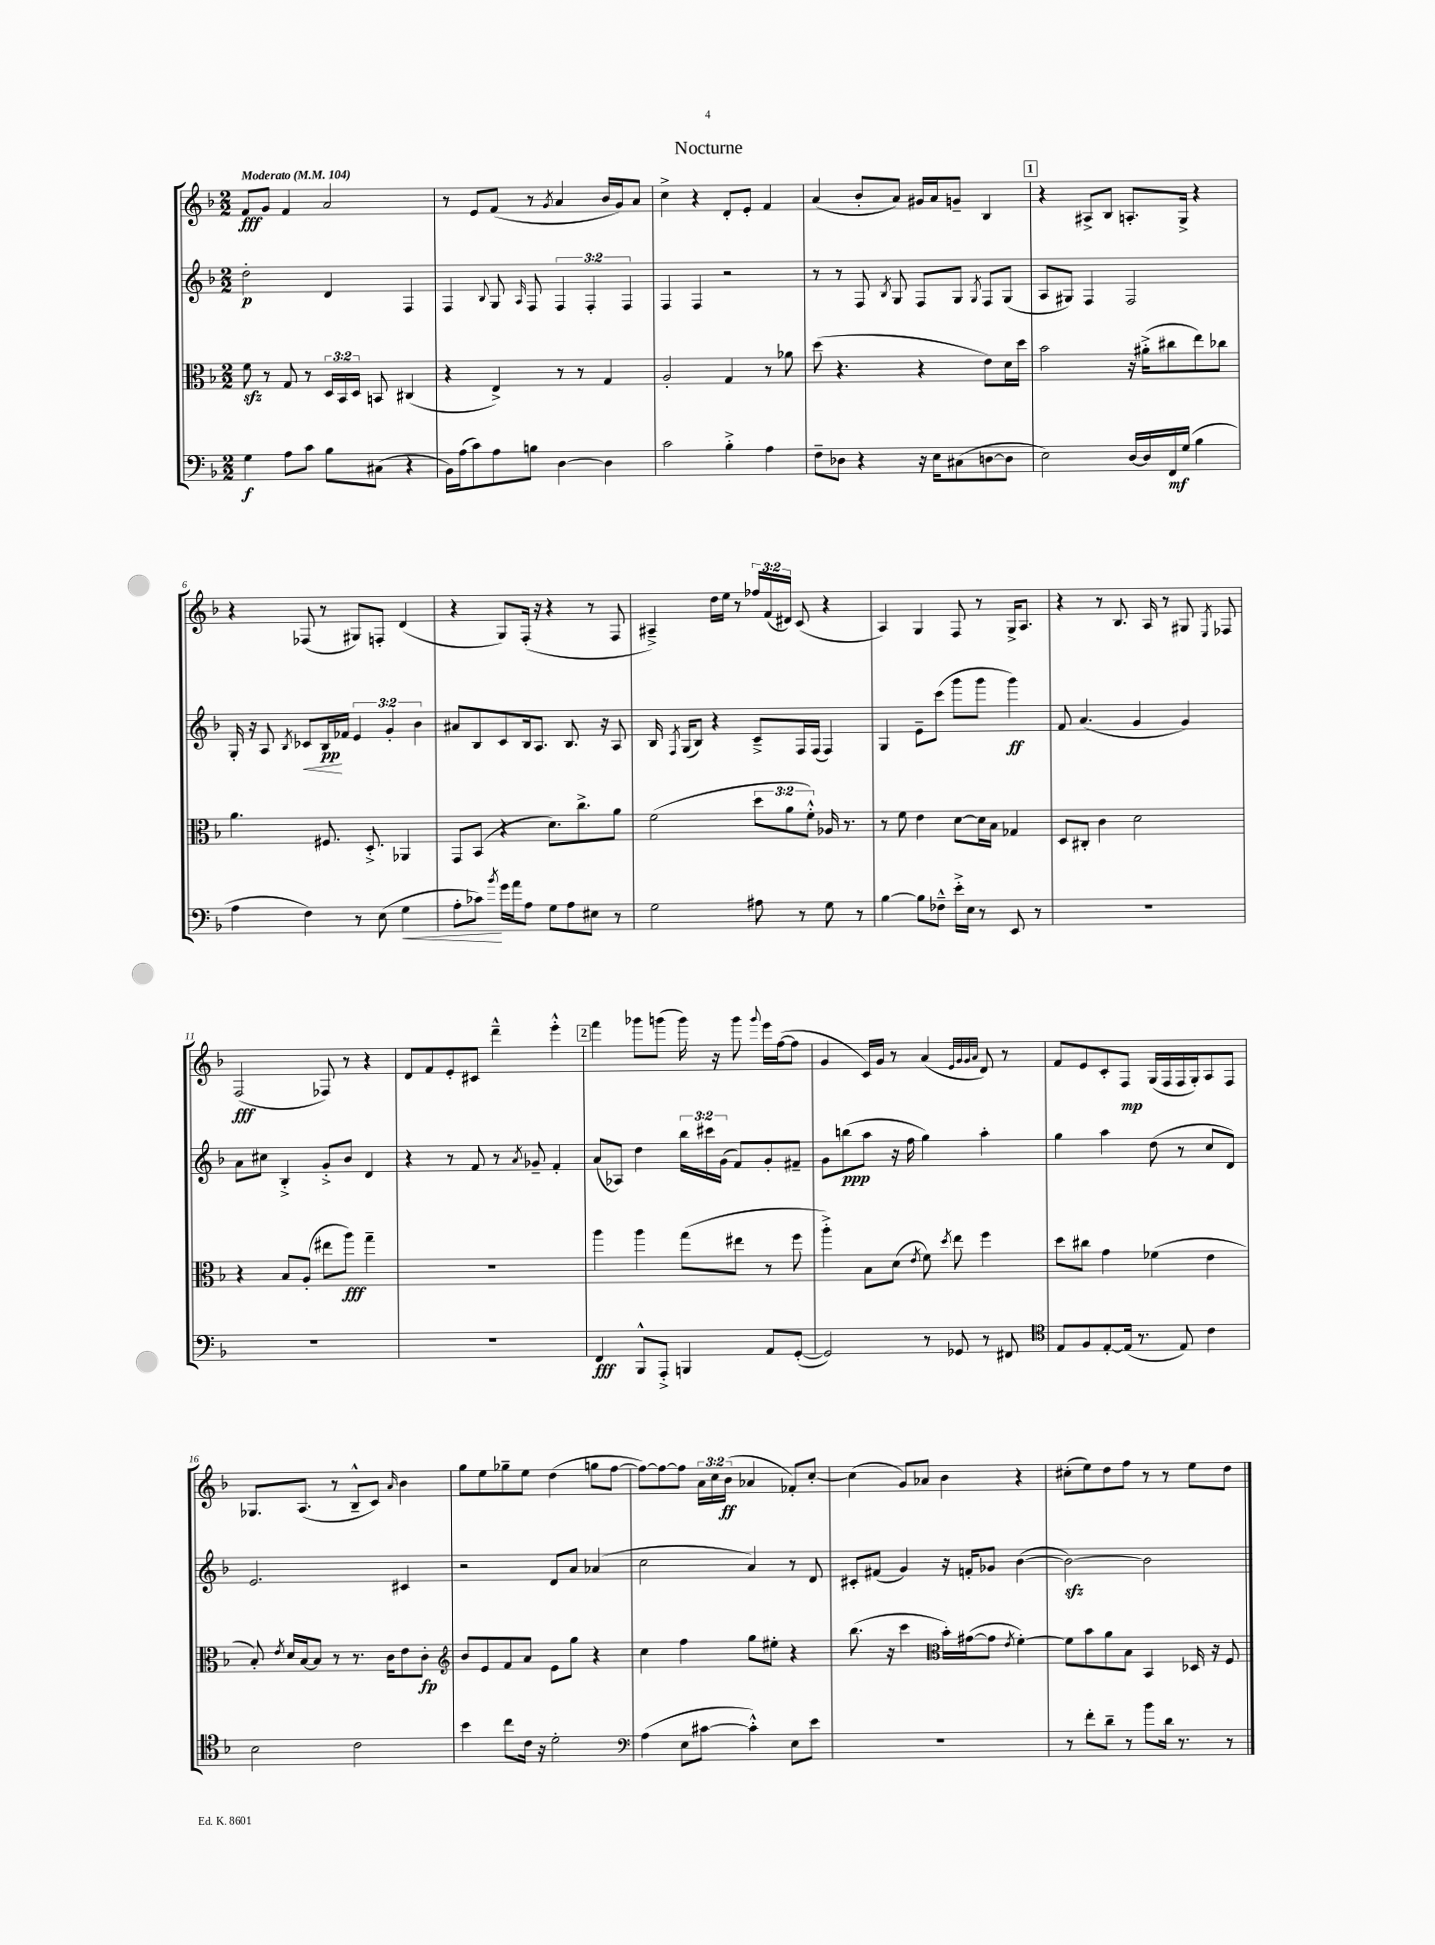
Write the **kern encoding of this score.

**kern	**dynam	**kern	**dynam	**kern	**dynam	**kern	**dynam
*part4	*part4	*part3	*part3	*part2	*part2	*part1	*part1
*staff4	*staff4	*staff3	*staff3	*staff2	*staff2	*staff1	*staff1
*clefF4	*	*clefC3	*	*clefG2	*	*clefG2	*
*k[b-]	*	*k[b-]	*	*k[b-]	*	*k[b-]	*
*M2/2	*	*M2/2	*	*M2/2	*	*M2/2	*
*MM104	*	*MM104	*	*MM104	*	*MM104	*
=1	=1	=1	=1	=1	=1	=1	=1
!	!	!	!	!	!	!LO:TX:a:B:t=Moderato	!
4G\	f	8fzz\	.	2dd'\	p	8f/L	fff
.	.	8r	.	.	.	8g/J	.
8A\L	.	8G/	.	.	.	4f/	.
8c\J	.	8r	.	.	.	.	.
8B-\L	.	24D/LL	.	4d/	.	2a/	.
.	.	24BB-/	.	.	.	.	.
.	.	24D/JJ	.	.	.	.	.
(8C#X\J	.	8BBn/	.	.	.	.	.
4r	.	(4C#X/	.	4F/	.	.	.
=2	=2	=2	=2	=2	=2	=2	=2
16BB-\LL)	.	4r	.	4F/	.	8r	.
(16A\J	.	.	.	.	.	.	.
8c\)	.	.	.	.	.	8e/L	.
.	.	.	.	8qqB-/	.	.	.
8A\	.	4E^/)	.	8G/	.	(8f/J	.
.	.	.	.	16qqA/	.	.	.
8Bn\J	.	.	.	8F/	.	8r	.
.	.	.	.	.	.	8qg/	.
[4D\	.	8r	.	6F/	.	4a/	.
.	.	8r	.	.	.	.	.
.	.	.	.	6F'/	.	.	.
4D\]	.	4G/	.	.	.	16b-/LL	.
.	.	.	.	.	.	16g/J)	.
.	.	.	.	6F/	.	.	.
.	.	.	.	.	.	8a/J	.
=3	=3	=3	=3	=3	=3	=3	=3
2c\	.	2A'/	.	4F/	.	4cc^\	.
.	.	.	.	4F/	.	4r	.
4B-'^\	.	4G/	.	2r	.	8d'/L	.
.	.	.	.	.	.	8e'/J	.
4A\	.	8r	.	.	.	4f/	.
.	.	8a-X\	.	.	.	.	.
=4	=4	=4	=4	=4	=4	=4	=4
8F~\L	.	(8dd\	.	8r	.	(4a/	.
8D-X\J	.	4.r	.	8r	.	.	.
4r	.	.	.	8F/	.	8b-'/L	.
.	.	.	.	8qB-/	.	.	.
.	.	.	.	8G/	.	8a/J)	.
16r	.	4r	.	8F/L	.	16g#X/LL	.
16E\KL	.	.	.	.	.	16a/J	.
(8C#X\	.	.	.	8G/J	.	8gn~/J	.
.	.	.	.	8qG/	.	.	.
[8Dn\	.	8e\L)	.	8F/L	.	4B-/	.
8D\J]	.	16d\L	.	(8G/J	.	.	.
.	.	16dd\JJ	.	.	.	.	.
!!LO:REH:place=s1:t=1
=5	=5	=5	=5	=5	=5	=5	=5
2E\)	.	2b-\	.	8A/L	.	4r	.
.	.	.	.	8G#X/J)	.	.	.
.	.	.	.	4F/	.	8A#X^/L	.
.	.	.	.	.	.	8B-/J	.
[16D/LL	.	16r	.	2F/	.	8.An'/L	.
16D/]	.	(16a#X'^\KL	.	.	.	.	.
16FF/	mf	8cc#X\	.	.	.	.	.
(16G/JJ	.	.	.	.	.	16G^/Jk	.
4B-\	.	8ee\)	.	.	.	4r	.
.	.	8cc-X\J	.	.	.	.	.
!!LO:LB:g=z
=6	=6	=6	=6	=6	=6	=6	=6
4A\	.	4.a\	.	16G'/	.	4r	.
.	.	.	.	16r	.	.	.
.	.	.	.	8A/	.	.	.
.	.	.	.	8qB-/	.	.	.
!	!	!	!	!	!LO:HP:b	!	!
4F\)	.	.	.	8c-X/L	<	(8F-X/	.
.	.	8.F#X/	.	16B-/L	pp	8r	.
.	.	.	.	16f-X/JJ	[	.	.
8r	.	.	.	6e/	.	8G#X/L)	.
.	.	8.D'^/	.	.	.	.	.
(8E\	.	.	.	.	.	8Fn'/J	.
.	.	.	.	6g'/	.	.	.
!	!LO:HP:b	!	!	!	!	!	!
4G\	<	4AA-X/	.	.	.	(4d/	.
.	.	.	.	6b-\	.	.	.
=7	=7	=7	=7	=7	=7	=7	=7
8A'\L	.	8GG/L	.	8a#X/L	.	4r	.
8c-X\J)	.	(8BB-/J	.	8B-/	.	.	.
8qb-/	.	.	.	.	.	.	.
16g\LL	[	4r	.	8c/	.	8G/L)	.
16a\J	.	.	.	.	.	.	.
8A\J	.	.	.	16B-/k	.	(16F'/Jk	.
.	.	.	.	8.A/J	.	16r	.
8G\L	.	8.d\L)	.	.	.	4r	.
8A\	.	.	.	8.B-/	.	.	.
.	.	8.cc^\	.	.	.	.	.
8E#X\J	.	.	.	.	.	8r	.
.	.	.	.	16r	.	.	.
8r	.	8a\J	.	8A/	.	8F/	.
=8	=8	=8	=8	=8	=8	=8	=8
2G\	.	(2f\	.	16B-/	.	4A#X~^/)	.
.	.	.	.	8qF/	.	.	.
.	.	.	.	(16G/KL	.	.	.
.	.	.	.	8B-/J)	.	.	.
.	.	.	.	4r	.	16dd\LL	.
.	.	.	.	.	.	16ee\JJ	.
.	.	.	.	.	.	8r	.
8A#X\	.	12dd\L	.	8c~^/L	.	24ff-X/LL	.
.	.	.	.	.	.	(24f/	.
.	.	12a\	.	.	.	24d#X/JJ)	.
8r	.	.	.	16F/L	.	(8c/	.
.	.	12f'^^\J)	.	.	.	.	.
.	.	.	.	(16F/JJ	.	.	.
8G\	.	16A-X/	.	4F/)	.	4r	.
.	.	8.r	.	.	.	.	.
8r	.	.	.	.	.	.	.
=9	=9	=9	=9	=9	=9	=9	=9
[4B-\	.	8r	.	4G/	.	4A/)	.
.	.	8f\	.	.	.	.	.
8B-\L]	.	4e\	.	8e~\L	.	4G/	.
8F-X~^^\J	.	.	.	(8ccc\J	.	.	.
16e'^\LL	.	[8d\L	.	8ggg\L	.	8F/	.
16E\JJ	.	.	.	.	.	.	.
8r	.	16d\L]	.	8ggg\J	.	8r	.
.	.	16B-\JJ	.	.	.	.	.
8EE/	.	4G-X/	.	4ggg\)	ff	16G^/KL	.
.	.	.	.	.	.	8.A/J	.
8r	.	.	.	.	.	.	.
=10	=10	=10	=10	=10	=10	=10	=10
1r	.	8D/L	.	8f/	.	4r	.
.	.	8C#X'/J	.	(4.a/	.	.	.
.	.	4c\	.	.	.	8r	.
.	.	.	.	.	.	8.B-/	.
.	.	2d\	.	4g/	.	.	.
.	.	.	.	.	.	16A/	.
.	.	.	.	.	.	8r	.
.	.	.	.	4g/)	.	8G#X/	.
.	.	.	.	.	.	8qE/	.
.	.	.	.	.	.	8F-X/	.
!!LO:LB:g=z
=11	=11	=11	=11	=11	=11	=11	=11
1r	.	4r	.	8a\L	.	(2F/	fff
.	.	.	.	8cc#X\J	.	.	.
.	.	8B-/L	.	4B-'^/	.	.	.
.	.	(8A'/J	.	.	.	.	.
.	.	8ee#X\L	.	8g'^/L	.	8F-X/)	.
.	.	8aa\J)	fff	8b-/J	.	8r	.
.	.	4gg~\	.	4d/	.	4r	.
=12	=12	=12	=12	=12	=12	=12	=12
1r	.	1r	.	4r	.	8d/L	.
.	.	.	.	.	.	8f/	.
.	.	.	.	8r	.	8e'/	.
.	.	.	.	8f/	.	8c#X/J	.
.	.	.	.	8r	.	4ddd~^^\	.
.	.	.	.	8qa/	.	.	.
.	.	.	.	8g-X~/	.	.	.
.	.	.	.	4f'/	.	4eee'^^\	.
!!LO:REH:place=s1:t=2
=13	=13	=13	=13	=13	=13	=13	=13
4FF/	fff	4aa\	.	(8a/L	.	4fff\	.
.	.	.	.	8A-X/J)	.	.	.
8BBB-^^/L	.	4aa\	.	4dd\	.	8ggg-X\L	.
8AAA'^/J	.	.	.	.	.	(8gggn\J	.
4BBBn/	.	(8gg\L	.	24bb-\LL	.	16ggg\)	.
.	.	.	.	24ccc#X\	.	.	.
.	.	.	.	.	.	16r	.
.	.	.	.	(24g\JJ	.	.	.
.	.	8ee#X\J	.	8f/L)	.	8ggg\	.
.	.	.	.	.	.	8qqggg/	.
8AA/L	.	8r	.	8g'/	.	16eee\LL	.
.	.	.	.	.	.	([16ff\J	.
([8GG'/J	.	8ff\	.	8f#X~/J	.	8ff\J]	.
=14	=14	=14	=14	=14	=14	=14	=14
2GG/])	.	4aa'^\)	.	8g\L	.	4g/	.
.	.	.	.	(8bbn\	ppp	.	.
.	.	8B-\L	.	8aa\J	.	16c/LL)	.
.	.	.	.	.	.	16g/JJ	.
.	.	(8d\J	.	16r	.	8r	.
.	.	.	.	16ff\	.	.	.
.	.	8qe/	.	.	.	.	.
8r	.	8f\)	.	4gg\)	.	(4a/	.
.	.	8qdd/	.	.	.	.	.
8GG-X/	.	8ee\	.	.	.	.	.
.	.	.	.	.	.	32qqe/LLL	.
.	.	.	.	.	.	32qqg/	.
.	.	.	.	.	.	32qqg/	.
.	.	.	.	.	.	32qqa/JJJ	.
8r	.	4ff\	.	4aa'\	.	8d/)	.
8FF#X/	.	.	.	.	.	8r	.
=15	=15	=15	=15	=15	=15	=15	=15
*clefC4	*	*	*	*	*	*	*
8E/L	.	8dd\L	.	4gg\	.	8f/L	.
8F/	.	8cc#X\J	.	.	.	8e/	.
[8E'/	.	4g\	.	4aa\	.	8c'/	.
(16E/Jk]	.	.	.	.	.	8F/J	mp
8.r	.	.	.	.	.	.	.
.	.	(4f-X\	.	(8dd\	.	(16G/LL	.
.	.	.	.	.	.	16F/	.
8E/)	.	.	.	8r	.	16F/	.
.	.	.	.	.	.	16G'/J)	.
4c\	.	4e\	.	8cc/L	.	8A/	.
.	.	.	.	8d/J)	.	8F/J	.
!!LO:LB:g=z
=16	=16	=16	=16	=16	=16	=16	=16
2B-\	.	8B-'/)	.	2.e/	.	8.G-X/L	.
.	.	8qe/	.	.	.	.	.
.	.	16d/LL	.	.	.	.	.
.	.	[16B-/J	.	.	.	(8.A/J	.
.	.	8B-/J]	.	.	.	.	.
.	.	8r	.	.	.	8r	.
2c\	.	8.r	.	.	.	8B-~^^/L	.
.	.	.	.	.	.	8c/J)	.
.	.	16c\KL	.	.	.	.	.
.	.	.	.	.	.	16qqa/	.
.	.	8e\	.	4c#X/	.	4b-\	.
.	.	8c'\J	fp	.	.	.	.
=17	=17	=17	=17	=17	=17	=17	=17
*	*	*clefG2	*	*	*	*	*
4b-\	.	8b-/L	.	2r	.	8gg\L	.
.	.	8e/	.	.	.	8ee\	.
8cc\L	.	8f/	.	.	.	8gg-X~\	.
16c\Jk	.	8a/J	.	.	.	8ee\J	.
16r	.	.	.	.	.	.	.
2d'\	.	8e\L	.	8d/L	.	(4dd\	.
.	.	8gg\J	.	8a/J	.	.	.
.	.	4r	.	(4a-X/	.	8ggn\L	.
.	.	.	.	.	.	[8ff\J	.
=18	=18	=18	=18	=18	=18	=18	=18
*clefF4	*	*	*	*	*	*	*
(4A\	.	4cc\	.	2cc\	.	8ff\L_)	.
.	.	.	.	.	.	8ff\_	.
8E\L	.	4ff\	.	.	.	8ff\J]	.
[8c#X\J	.	.	.	.	.	24a\LL	.
.	.	.	.	.	.	24cc\	.
.	.	.	.	.	.	(24b-\JJ	ff
4c#'^^\])	.	8gg\L	.	4a/)	.	4a-X/	.
.	.	8ee#X'\J	.	.	.	.	.
8E\L	.	4r	.	8r	.	8f-X'/L)	.
8e\J	.	.	.	8d/	.	[8cc'/J	.
=19	=19	=19	=19	=19	=19	=19	=19
1r	.	(8.bb-\	.	8c#X'/L	.	(4cc\]	.
.	.	.	.	(8f#X/J	.	.	.
.	.	16r	.	.	.	.	.
.	.	4ccc\	.	4g/)	.	8g/L)	.
.	.	.	.	.	.	8a-X/J	.
*	*	*clefC3	*	*	*	*	*
.	.	16b-'\LL)	.	16r	.	4b-\	.
.	.	([16g#X\J	.	16fn'/KL	.	.	.
.	.	8g#\J]	.	8g-X/J	.	.	.
.	.	8qe/	.	.	.	.	.
.	.	[4f'\)	.	([4b-\	.	4r	.
=20	=20	=20	=20	=20	=20	=20	=20
8r	.	8f\L]	.	2b-zz\_)	.	(8cc#X'\L	.
8f'\L	.	8b-\	.	.	.	8ee\)	.
8d~\J	.	8a\	.	.	.	8dd\	.
8r	.	8B-\J	.	.	.	8ff\J	.
8b-\L	.	4BB-/	.	2b-\]	.	8r	.
16d\Jk	.	.	.	.	.	8r	.
8.r	.	.	.	.	.	.	.
.	.	16D-X/	.	.	.	8ee\L	.
.	.	16r	.	.	.	.	.
8r	.	8F/	.	.	.	8dd\J	.
==	==	==	==	==	==	==	==
*-	*-	*-	*-	*-	*-	*-	*-
